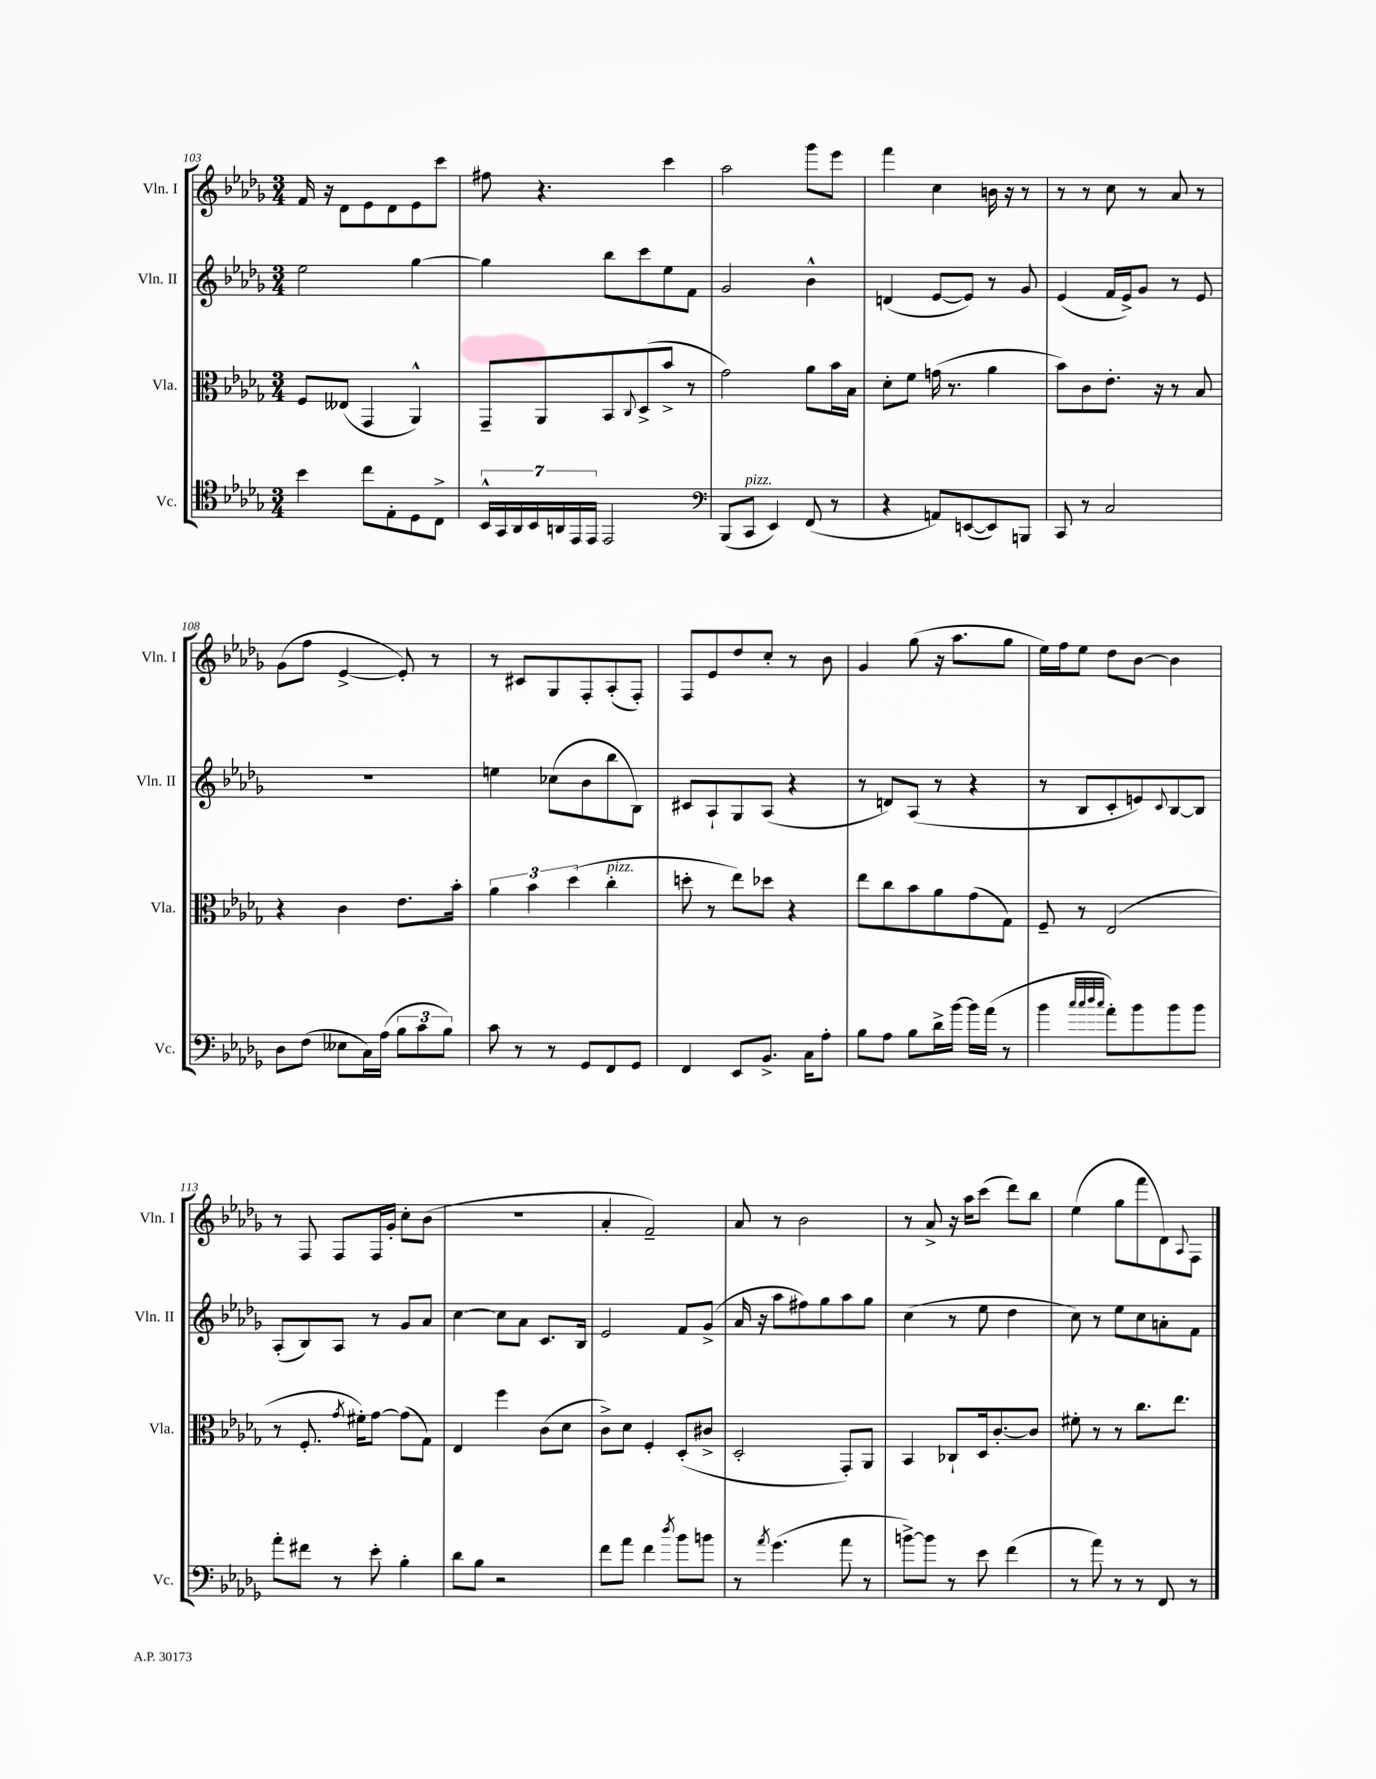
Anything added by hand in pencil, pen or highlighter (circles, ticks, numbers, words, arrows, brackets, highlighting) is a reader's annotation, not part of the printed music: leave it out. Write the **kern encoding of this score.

**kern	**kern	**kern	**kern
*staff4	*staff3	*staff2	*staff1
*clefC4	*clefC3	*clefG2	*clefG2
*k[b-e-a-d-g-]	*k[b-e-a-d-g-]	*k[b-e-a-d-g-]	*k[b-e-a-d-g-]
*M3/4	*M3/4	*M3/4	*M3/4
4b-	8F	2ee-	16f
.	.	.	16r
.	(8E--	.	8d-
8cc	4GG-	.	8e-
8E-'	.	.	8d-
8D-	4AA-^^)	[4gg-	8e-
8C^	.	.	8ccc
=	=	=	=
28BB-^^	8GG-~	4gg-]	8ff#
28GG-	.	.	.
28AA-	.	.	.
28BB-	.	.	.
.	8AA-	.	4.r
28AA	.	.	.
28EE-	.	.	.
28EE-	.	.	.
2EE-	8BB-	8bb-	.
.	8qqC	.	.
.	(8D-^	8ccc	.
.	8b-^	8ee-	4ccc
.	8r	8f	.
=	=	=	=
*clefF4	*	*	*
(8BBB-	2g-)	2g-	2aa-
8CC	.	.	.
4EE-)	.	.	.
(8FF	8a-	4b-^^	8ggg-
8r	16b-	.	8eee-
.	16B-	.	.
=	=	=	=
4r	8d-'	(4d	4fff
.	8f	.	.
8AA)	(16g	[8e-	4cc
.	8.r	.	.
([8EE	.	8e-])	.
8EE])	4a-	8r	16b
.	.	.	16r
8BBB	.	8g-	8r
=	=	=	=
8CC	8b-)	(4e-	8r
8r	8c	.	8r
2C	8.e-'	16f	8cc
.	.	16e-^)	.
.	.	8g-	8r
.	16r	.	.
.	8r	8r	8a-
.	8B-	8e-	8r
=	=	=	=
8D-	4r	2.r	(8g-
(8F	.	.	8ff
8E--	4c	.	[4e-^
16C)	.	.	.
(16A-	.	.	.
12B-	8.e-	.	8e-'])
12c	.	.	.
.	.	.	8r
12B-)	.	.	.
.	16b-'	.	.
=	=	=	=
8c	6a-	4ee	8r
8r	.	.	8c#
.	6b-	.	.
8r	.	(8cc-	8G-
.	(6dd-	.	.
8GG-	.	8b-	8F'
8FF	4cc'	8bb-	(8A-'
8GG-	.	8B-)	8F')
=	=	=	=
4FF	8dd'	8c#	8F
.	8r	8A-`	8e-
8EE-	8ee-)	8G-	8dd-
8.BB-^	8dd-	(8A-	8cc'
.	4r	4r	8r
16C	.	.	.
8A-'	.	.	8b-
=	=	=	=
8B-	8ee-	8r	4g-
8A-	8cc	8d)	.
8B-	8b-	(8A-	(8gg-
16d-^	8a-	8r	16r
[16b-	.	.	8.aa-
16b-]	(8g-	4r	.
(16a-	.	.	.
8r	8G-)	.	8gg-
=	=	=	=
4b-	8F~	8r	16ee-)
.	.	.	16ff
.	8r	8B-	8ee-
32qqcc	.	.	.
32qqcc	.	.	.
32qqdd-	.	.	.
32qqcc	.	.	.
8a-')	(2E-	8c'	8dd-
8b-	.	8e)	[8b-
.	.	8qqc	.
8b-	.	[8B-	4b-]
8b-	.	8B-]	.
=	=	=	=
8a-'	8r	(8A-'	8r
8f#	8.F'	8B-)	8F
8r	.	8A-	8F
.	8qg-	.	.
.	16f#')	.	.
8e-'	[8g-	8r	16F
.	.	.	16g-'
4B-'	(8g-]	8g-	8cc'
.	8G-)	8a-	(8b-
=	=	=	=
8d-	4E-	[4cc	2.r
8B-	.	.	.
2r	4ff	8cc]	.
.	.	8a-	.
.	(8c	8.c	.
.	8d-	.	.
.	.	16B-	.
=	=	=	=
8f	8c^)	2e-	4a-'
8a-	8d-	.	.
4f	4F'	.	2f~)
8qdd-	.	.	.
8b-	(8D-'	8f	.
8b	8c#^	(8g-^	.
=	=	=	=
8r	2D-'	16a-	8a-
.	.	16r	.
8qa-	.	.	.
(4.g-	.	8aa-	8r
.	.	8ff#)	2b-
.	.	8gg-	.
8a-	8GG-')	8aa-	.
8r	8AA-	8gg-	.
=	=	=	=
[8b^)	4BB-	(4cc	8r
8b]	.	.	8a-^
8r	8C-`	8r	16r
.	.	.	16aa-
8e-	16D-	8ee-	(8ccc
.	[8.c'	.	.
(4f	.	4dd-	8ddd-)
.	8c]	.	8bb-
=	=	=	=
8r	8f#'	8cc)	(4ee-
8a-)	8r	8r	.
8r	8r	8ee-	8gg-
8r	8.cc	8cc	8fff
8FF	.	8a'	8d-)
.	8.ee-	.	.
.	.	.	8qqA-
8r	.	8f	8F
==	==	==	==
*-	*-	*-	*-
